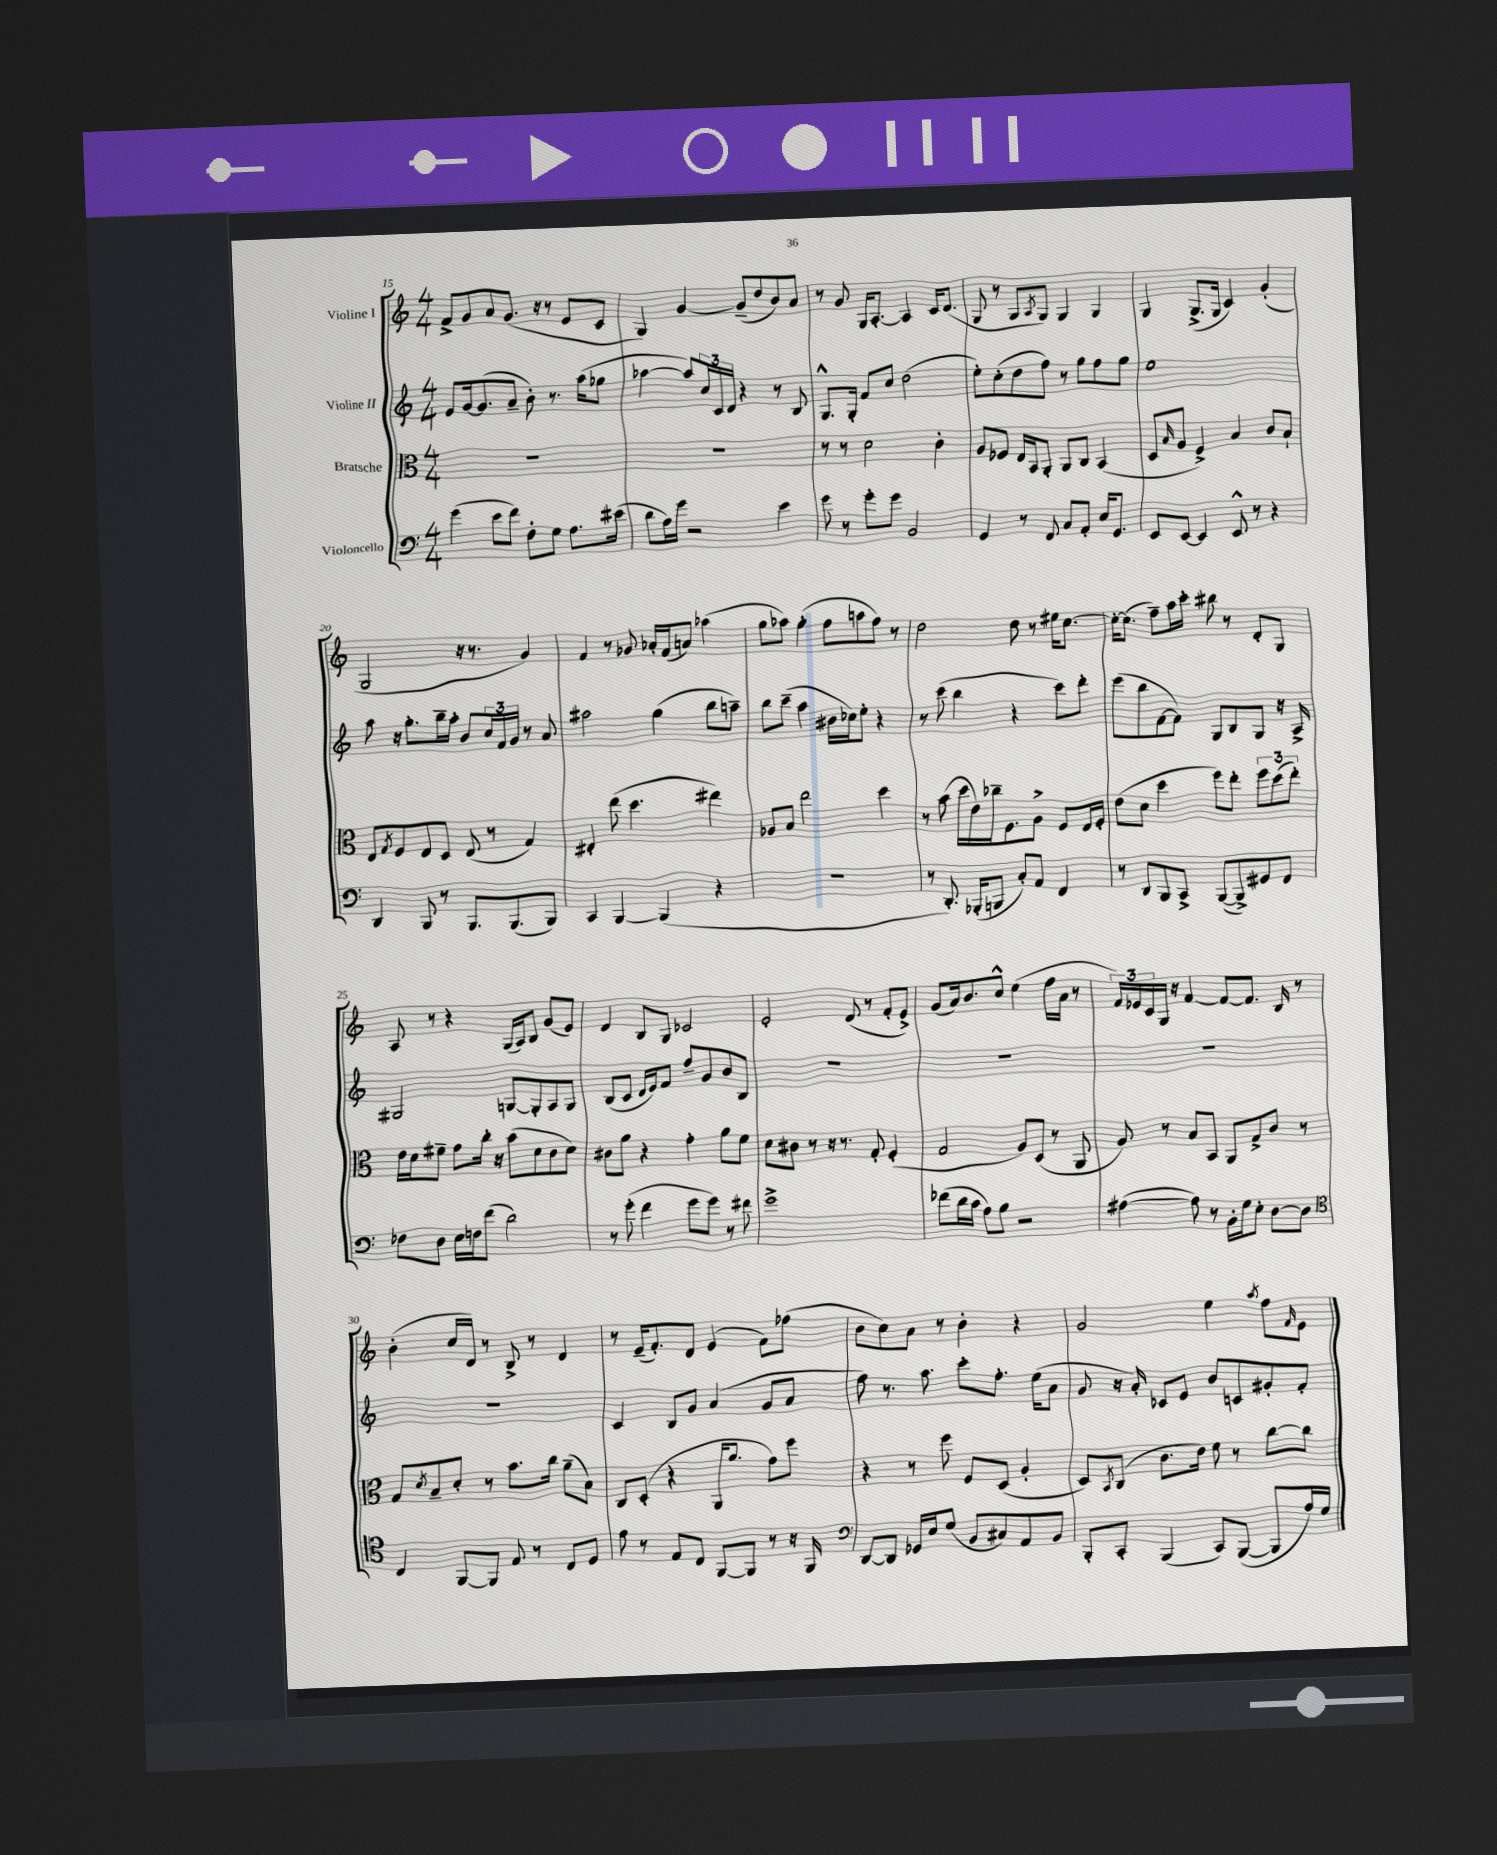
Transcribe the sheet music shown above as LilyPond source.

<<
\new StaffGroup <<
\new Staff = "s0" \with { instrumentName = "Violine I" } {
    \clef treble \key c \major \numericTimeSignature \time 4/4
    f'8-> g'8 a'8 g'8.( r16 r8 e'8 c'8 |
    g4) g'4~ g'8--( d''8 b'8) a'8 |
    r8 g'8 g16 a8.~-. a4 c'16 d'8.( |
    g8 r8 g8 \acciaccatura { a8 } g8) g4 g4 |
    g4 g8.->( g16 c'4) g'4-.( |
    g2 r16 r8. g'4) |
    f'4 r8 ges'8 aes'16-. f'16( a'8) aes''4( |
    g''8 aes''8) g''4-.( f''8 a''8 f''8) r8 |
    d''2 d''8 r8 eis''16 c''8.~ |
    c''16~-. c''8.( f''8--) a''16 c'''16-. bis''8 r8 d'8-. g8 |
    a8 r8 r4 g16( a16) b8 g'8( e'8) |
    d'4 b8 g8 ces'2 |
    e'2-. d'8( r8 f'8-. e'8->) |
    g'8( a'16) b'8. c''8-^ e''4( f''16 a'16 r8 |
    \tuplet 3/2 { f'16) ees'16 c'16 } g16 r16 f'4~ f'8~ f'8. b16 r8 |
    b'4-.( c''16 d'16) r8 b8-> r8 d'4 |
    r8 e'16--( f'8.-.) d'8 e'4( f'8) fes''8( |
    b'8 c''8) a'8 r8 b'4-. r4 |
    g'2 e''4 \acciaccatura { a''8 } f''8 \grace { f'16 } e'8 \bar "|." |
}
\new Staff = "s1" \with { instrumentName = "Violine II" } {
    \clef treble \key c \major \numericTimeSignature \time 4/4
    e'8 g'16~ g'8.( a'8-- b'8-.) r8. a''16( ges''8 |
    aes''4~ aes''8) \tuplet 3/2 { c''16 c'16 d'16 } r4 r8 b8 |
    g8.-^ g16-. f'8 c''8 d''2( |
    e''8-.) c''8-.( d''8 f''8) r8 g''8 f''8 g''8 |
    e''1 |
    a''8 r16 g''8.-. b''16-- a''16-. b'8 \tuplet 3/2 { c''16 f'16 g'16 } r8 a'8 |
    ais''2 g''4( b''8 a''8--) |
    b''8 c'''8--( a''4 bis'16 ces''16) e''8-. r4 |
    r8 c'''8( b''4 r4 c'''8) d'''8-. |
    e'''8( b''8 f'8~ f'8) g8 b8 g8 r16 a16-> |
    gis2 g8~ g8-. a8 g8 |
    b8( c'8 d'16 e'16) f'8 f''8-- g'8 b'8 b8 |
    R1 |
    R1 |
    R1 |
    R1 |
    c'4 b8 g'8 a'4( g'8 a'8 |
    f''8) r8. a''8. c'''8-. f''8.-. e''16( a'8 |
    g'8 r16 a'16-.) ces'8 e'8 b'8 c'8 gis'8-. f'8-. \bar "|." |
}
\new Staff = "s2" \with { instrumentName = "Bratsche" } {
    \clef alto \key c \major \numericTimeSignature \time 4/4
    R1 |
    R1 |
    r8 r8 d'2 c'4-. |
    a8 fes8 e16 b,16 a,8-. a,8 c8 b,4( |
    d8 \grace { b16 } a8 f4->) b4 c'8 b8-! |
    e8 \acciaccatura { g8 } f8 e8 d8 e8( r8 g4) |
    eis4-. e''8( d''4. eis''4) |
    aes8 b8 e''2 d''4 |
    r8 b'8( d''16 e'16) ces''16-- f8. a8-> f8 e16 f16-. |
    e'8( d'8 d''4 f''8) e''8-. \tuplet 3/2 { f''8 d''8( e''8-.) } |
    e'16 d'16 fis'8-- g'8 c''16-. r16 b'8( d'8 c'8 d'8) |
    cis'8 a'8 r4 g'4-. a'8 f'8 |
    d'8 cis'8 r8 r16 r8. g8-. f4-.( |
    g2 a8) d8( r8 a,8 |
    a8) r8 b8 b,8 a,8 g8-> c'8 r8 |
    g8 \acciaccatura { d'8 } b8-- d'8-. r8 b'8. c''16 a'8--( b8) |
    c8 d8-.( r4 a,16 a'8. g'8) f''8 |
    r4 r8 f''8 f8 d8( a4-. |
    d8) \acciaccatura { b,8 } c8( c'8. e'16) f'8 r8 c''8~ c''8 \bar "|." |
}
\new Staff = "s3" \with { instrumentName = "Violoncello" } {
    \clef bass \key c \major \numericTimeSignature \time 4/4
    g'4( e'8 f'8) f8-. g8 a8. eis'16( |
    d'8 a16) g'16 r2 e'4 |
    g'8 r8 g'8-. g'8 b,2 |
    g,4 r8 f,8 c8 a,8-. e16 g,8. |
    e,8 e,8~ e,4 e,8-^ r8 r4 |
    d,4 b,,8 r8 b,,8. b,,8.( b,,8) |
    c,4 b,,4~ b,,4( r4 |
    R1 |
    r8 d,8.-.) bes,,16-.( b,,8 c8-.) a,8 f,4 |
    r8 d,8 b,,8 c,8-> b,,8~( b,,8->) gis,8 f,8 |
    fes8 d8 e16 f16 f'8( d'2) |
    r8 g'8-.( f'4 g'8 g'8) r8 fis'8 |
    g'1-> |
    fes'8( d'16 c'16 a8) b8 r2 |
    ais4~( ais8) r8 b,16-. g16 e8-. d8~ d8 |
    \clef tenor c4 f,8~ f,8 e8 r8 c8 d8 |
    e'8 r8 e8 c8 f,8~ f,8 r8 r16 f,16 |
    \clef bass d,8~ d,8 ges,16 e16 g8( b,8 cis8) a,8 b,8 |
    b,,8-. c,8-. b,,4( c,8) b,,8~( b,,8 a16) g16 \bar "|." |
}
>>
>>
\layout { \context { \Score currentBarNumber = #15 } }
